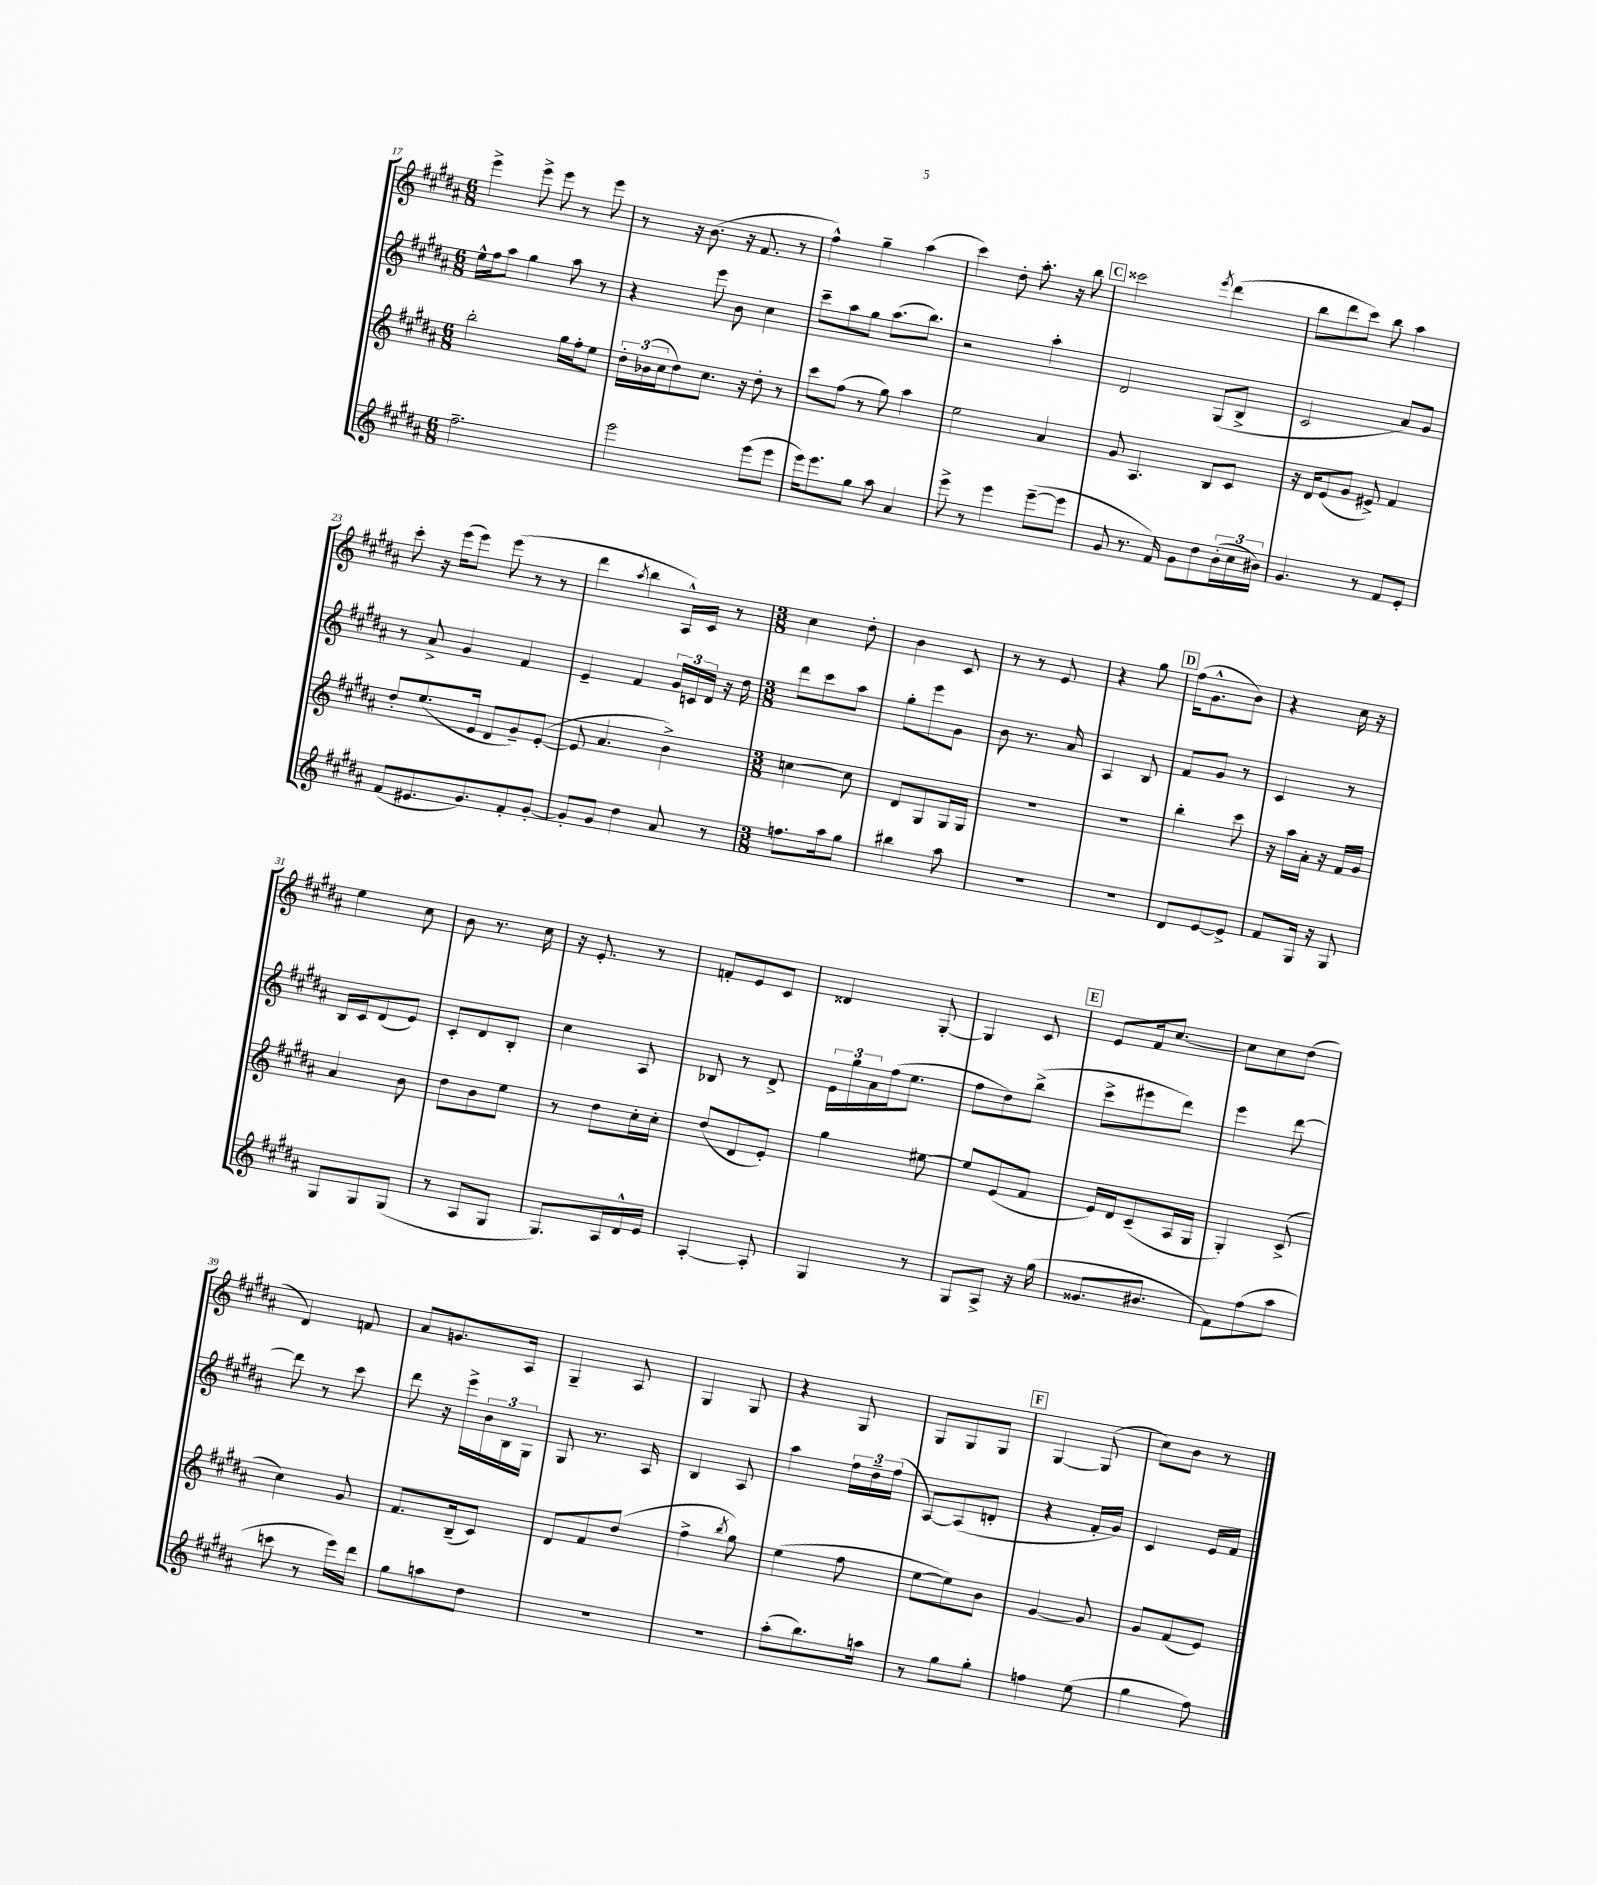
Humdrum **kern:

**kern	**kern	**kern	**kern
*staff4	*staff3	*staff2	*staff1
*clefG2	*clefG2	*clefG2	*clefG2
*k[f#c#g#d#a#]	*k[f#c#g#d#a#]	*k[f#c#g#d#a#]	*k[f#c#g#d#a#]
*M6/8	*M6/8	*M6/8	*M6/8
2.ff#~	2bb'	16ee^^	4eee^
.	.	16ff#	.
.	.	8aa#	.
.	.	4gg#	8eee^
.	.	.	8eee
.	16gg#	8aa#	8r
.	16ff#'	.	.
.	8ee	8r	8eee
=	=	=	=
2eee	24dd#'	4r	8r
.	(24b-	.	.
.	24cc#	.	.
.	8dd#)	.	16r
.	.	.	(8.b
.	8.cc#	8eee	.
.	.	8b	16r
.	16r	.	8.f#
(8eee	8dd#'	4cc#	.
8eee	8r	.	8r
=	=	=	=
16eee)	8ccc#	8ccc#~	4ff#^^)
8.eee	.	.	.
.	(8ff#	8aa#	.
8gg#	8r	8gg#	4gg#~
8aa#	8gg#)	(8.aa#	.
4a#	4aa#	.	(4aa#
.	.	8.bb)	.
=	=	=	=
8eee^	2ee	2r	4ccc#)
8r	.	.	.
4eee	.	.	8dd#'
.	.	.	8.aa#'
([8eee~	4a#	4aa#'	.
.	.	.	16r
8eee]	.	.	8bb
=	=	=	=
8g#	8g#	2d#	2ccc##
8.r	4.A#	.	.
16f#)	.	.	.
8g#	.	.	.
.	.	.	8qeee
8dd#	8B	(8G#	(4ddd#
(24b'	8c#	8B^	.
24cc#	.	.	.
24b#)	.	.	.
=	=	=	=
4.g#	16r	2c#	8bb
.	16d#	.	.
.	(8e	.	8ddd#
.	8g#	.	8ccc#)
8r	8e#^)	.	8bb
8f#	4f#	8a#)	4aa#
8e'	.	8g#	.
=	=	=	=
(8f#	8dd#'	8r	8ccc#'
8.e#	(8.ee	8a#^	16r
.	.	.	(16eee
.	.	4g#	8eee)
8.g#)	16e	.	.
.	8d#	.	(8eee
8f#'	8g#~)	4f#	8r
[8g#'	([8e'	.	8r
=	=	=	=
8g#']	8e]	4e~	4ddd#
8g#	4.a#	.	.
.	.	.	8qaa#
4dd#	.	4f#	4bb
8a#	4b^)	24g#	16A#^^)
.	.	24c	.
.	.	.	16c#
.	.	24d#	.
8r	.	16r	8r
.	.	16dd#	.
=	=	=	=
*M3/8	*M3/8	*M3/8	*M3/8
8.ff	[4cc	8ddd#	4cc#
.	.	8ccc#	.
16aa#	.	.	.
8gg#	8cc]	8aa#	8dd#'
=	=	=	=
4bb#	8d#	8gg#'	4b
.	8G#	8eee	.
8aa#	16G#	8g#	8c#
.	16G#	.	.
=	=	=	=
4.r	4.r	8b	8r
.	.	8.r	8r
.	.	.	8e
.	.	16a#	.
=	=	=	=
4.r	4.r	4A#	4r
.	.	8B	8gg#
=	=	=	=
8d#	4bb'	8f#	(16ff#
.	.	.	8.g#^^
[8e	.	8g#	.
8e^]	8ccc#	8r	8b)
=	=	=	=
8f#	16r	4c#	4r
.	16aa#	.	.
16G#	16a#'	.	.
16r	16r	.	.
8G#	16f#	8r	16cc#
.	16g#	.	16r
=	=	=	=
8G#	4a#	16B	4ee
.	.	16c#	.
8G#	.	(8d#	.
(8G#	8b	8e)	8cc#
=	=	=	=
8r	8dd#	8c#'	8b
8A#	8b	8d#	8.r
8G#	8ee	8B'	.
.	.	.	16cc#
=	=	=	=
8.G#)	8r	4cc#	16r
.	.	.	8.e'
.	8dd#	.	.
16A#	.	.	.
16d#^^	16cc#'	8A#	8r
16e	16cc#'	.	.
=	=	=	=
[4A#'	(8dd#	8B-	8f'
.	8d#	8r	8e
8A#']	8e')	8d#^	8c#
=	=	=	=
4G#	4gg#	24e	4d##
.	.	24gg#	.
.	.	24a#	.
.	.	(16ff#	.
.	.	8.ee	.
8r	[8ee#	.	[8G#'
=	=	=	=
8G#	8ee#]	8ff#	4G#]
8A#^	(8e	8dd#)	.
16r	8f#	(8bb^	8c#
(16gg#	.	.	.
=	=	=	=
8.g##	16e)	8ccc#^	8e
.	16d#	.	.
.	(8c#~	8eee#	16f#
8.b#	.	.	[8.cc#
.	16A#	8ddd#)	.
.	16G#	.	.
=	=	=	=
8f#)	4G#')	4eee	8cc#]
(8ff#	.	.	8cc#
8aa#	(8c#^	[8ddd#	(8dd#
=	=	=	=
8ccc	4cc#)	8ddd#]	4d#)
8r	.	8r	.
16eee)	8g#	8ccc#	8f
16ddd#	.	.	.
=	=	=	=
8gg#	8.f#	8ddd#	8a#
8aa	.	16r	8.g
.	(16B~	16eee^	.
8dd#	8c#)	24b	.
.	.	24B	.
.	.	.	16A#
.	.	24G#	.
=	=	=	=
4.r	8d#	8G#	4G#~
.	8f#	8.r	.
.	(8dd#	.	8A#
.	.	16A#	.
=	=	=	=
4.r	4ff#^	4B	4G#
.	8qbb	.	.
.	8gg#)	8A#	8G#
=	=	=	=
(8aa#'	(4ee	4aa#	4r
8.bb)	.	.	.
.	8ff#	24ff#	8G#
.	.	24dd#~	.
16aa	.	.	.
.	.	(24ff#	.
=	=	=	=
8r	[8ee	[8A#)	8G#
8gg#	8ee])	(8A#]	8G#
8gg#'	8b	8d'	8G#
=	=	=	=
4ff	[4g#	4r	[4G#
(8ee	8g#]	16f#'	(8G#]
.	.	16g#)	.
=	=	=	=
4gg#	8g#	4c#	8cc#)
.	(8f#	.	8b
8ff#)	8e)	16e	8r
.	.	16f#	.
==	==	==	==
*-	*-	*-	*-
